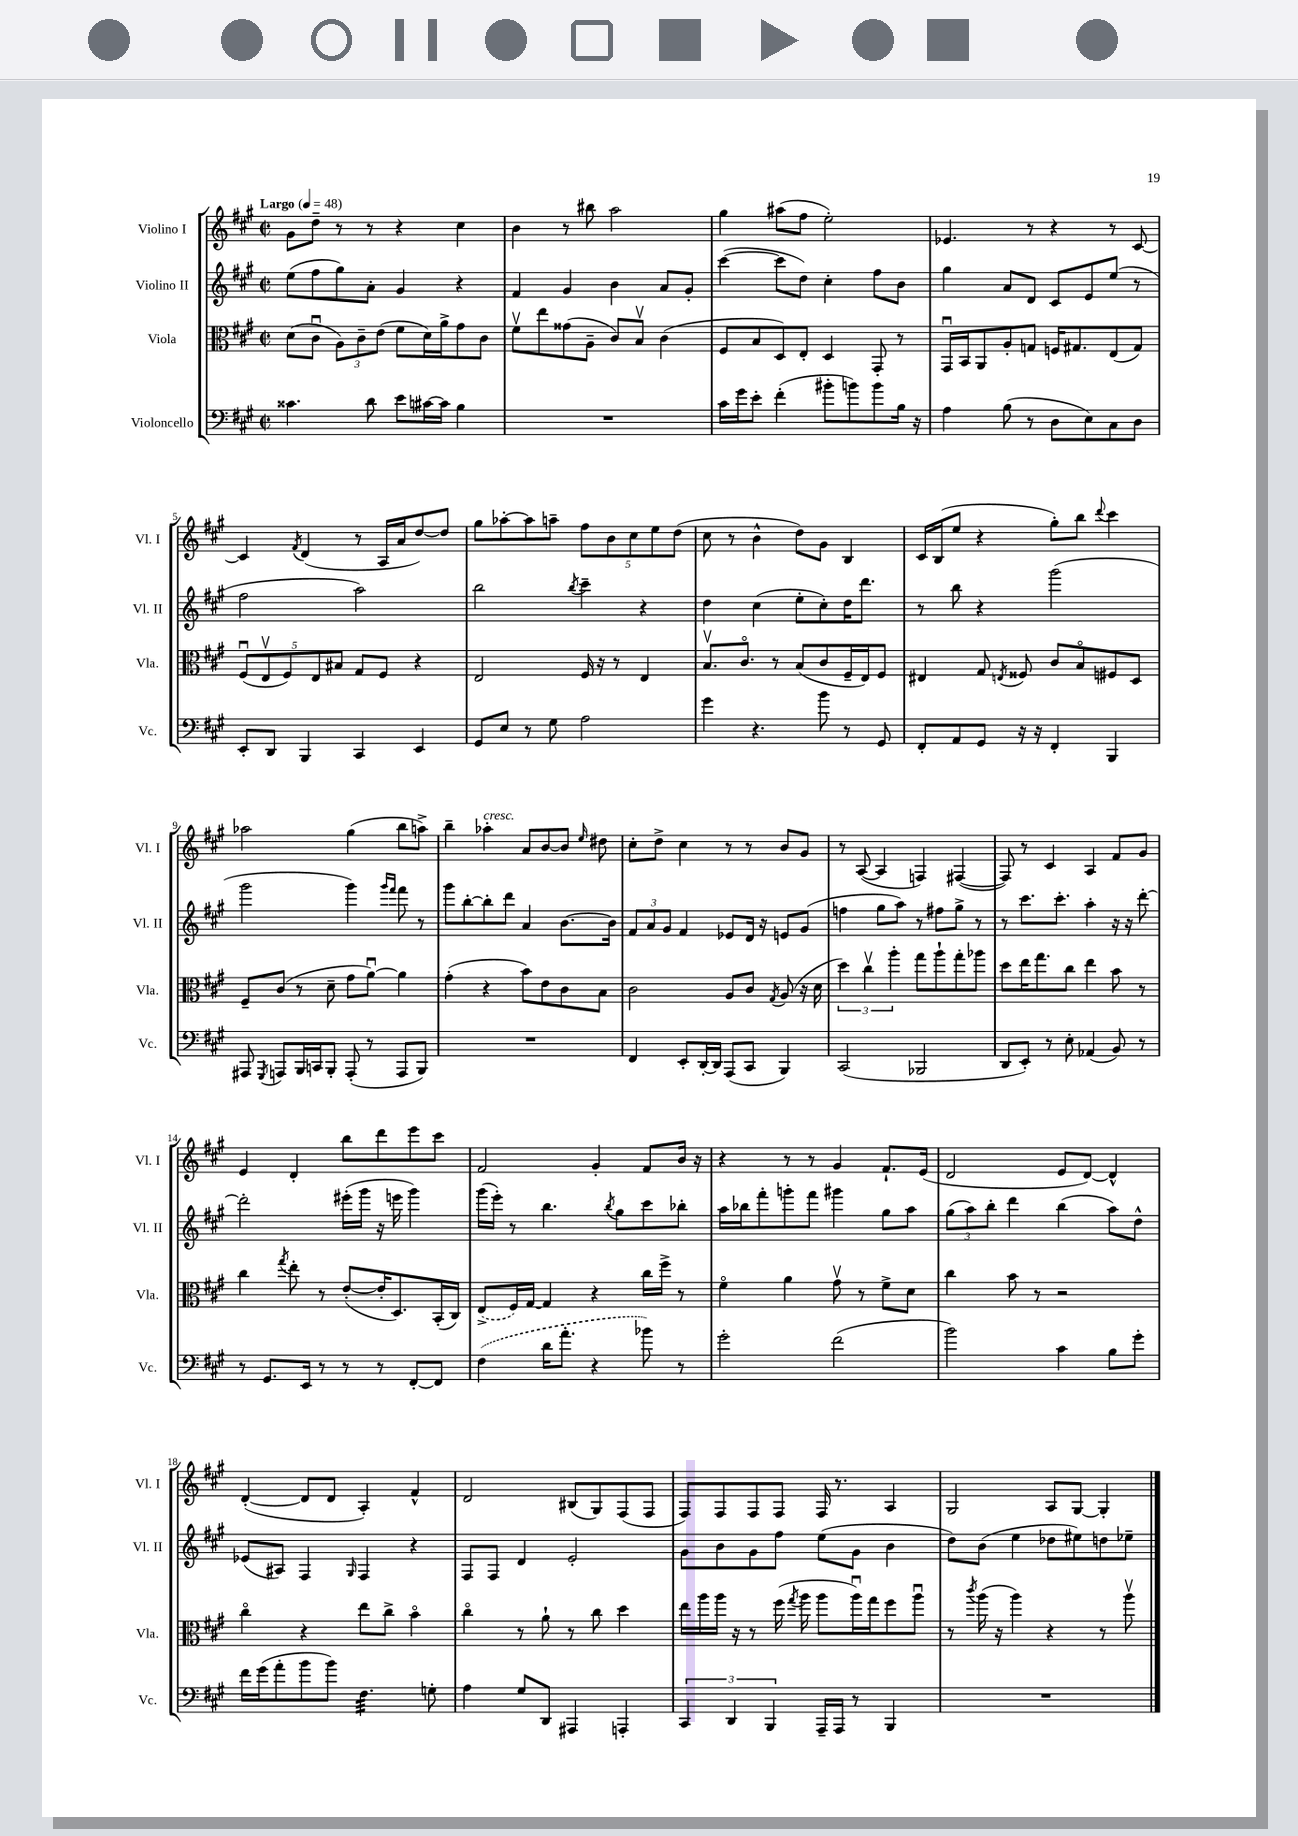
<<
\new StaffGroup <<
\new Staff = "s0" \with { instrumentName = "Violino I" shortInstrumentName = "Vl. I" } {
    \clef treble \key a \major \defaultTimeSignature \time 2/2 \tempo "Largo" 4 = 48
    \autoBeamOff gis'8[ d''8]-- r8 r8 r4 cis''4 |
    b'4 r8 bis''8 a''2 |
    gis''4 ais''8[( fis''8] e''2-.) |
    ees'4. r8 r4 r8 cis'8~ |
    cis'4 \acciaccatura { fis'8 } d'4( r8 a16[ a'16 d''8~) d''8] |
    gis''8[ aes''8~-. aes''8 a''8]-- \tuplet 5/4 { fis''8[ b'8 cis''8 e''8 d''8]( } |
    cis''8 r8 b'4-^ d''8[) gis'8] b4 |
    cis'16[ b16( e''8] r4 gis''8[-.) b''8] \appoggiatura { d'''8 } cis'''4 |
    aes''2 gis''4( b''8[ a''8]->) |
    b''4-- aes''4-.^\markup { \italic "cresc." } a'8[ b'8~ b'8] \grace { e''16 } dis''8 |
    cis''8[-. d''8]-> cis''4 r8 r8 b'8[ gis'8] |
    r8 a8~( a4 f4) fis4~( |
    fis8) r8 cis'4 a4 fis'8[ gis'8] |
    e'4 d'4-. b''8[ d'''8 e'''8 cis'''8] |
    fis'2 gis'4-. fis'8[ b'16] r16 |
    r4 r8 r8 gis'4 fis'8.[-! e'16]( |
    d'2 e'8[ d'8]~) d'4-^ |
    d'4~-.( d'8[ d'8] a4-.) fis'4-^ |
    d'2 bis8[( gis8) fis8( fis8] |
    fis8[) fis8 fis8 fis8] fis16 r8. a4 |
    gis2 a8[ gis8]~ gis4-. \bar "|." |
}
\new Staff = "s1" \with { instrumentName = "Violino II" shortInstrumentName = "Vl. II" } {
    \clef treble \key a \major \defaultTimeSignature \time 2/2
    \autoBeamOff e''8[( fis''8 gis''8) a'8]-. gis'4 r4 |
    fis'4 gis'4 b'4 a'8[ gis'8]-. |
    cis'''4~( cis'''8[ d''8]) cis''4-. fis''8[ b'8] |
    gis''4 a'8[ d'8] cis'8[ e'8 e''8]( r8 |
    fis''2 a''2) |
    b''2 \acciaccatura { b''8 } cis'''4-- r4 |
    d''4 cis''4( e''8[-. cis''8-.) d''16 d'''8.] |
    r8 b''8 r4 gis'''2( |
    gis'''2 gis'''4) \grace { gis'''16[ fis'''16] } fis'''8 r8 |
    gis'''8[ b''8~-. b''8-. d'''8] a'4 b'8.[~ b'16] |
    \tuplet 3/2 { fis'8[ a'8 gis'8] } fis'4 ees'8[ d'16] r16 e'8[ gis'8]( |
    f''4 gis''8[ a''8]) r8 fis''8[ gis''8]-> r8 |
    r8 cis'''8.[ cis'''8.]-. a''4-. r16 r16 d'''8~-. |
    d'''2-. eis'''16[-.( gis'''16] r16 e'''16 gis'''4) |
    gis'''16[( e'''16]-.) r8 b''4. \acciaccatura { b''8 } gis''8[ cis'''8 bes''8]-. |
    a''16[ bes''16 fis'''8-. g'''8-. fis'''8] gis'''4 gis''8[ a''8] |
    \tuplet 3/2 { gis''8[( a''8) b''8]-. } d'''4 b''4( a''8[) d''8]-^ |
    ees'8[( ais8]) fis4 \grace { gis16 } fis4 r4 |
    fis8[ fis8] d'4 e'2-. |
    gis'8[ b'8 gis'8 fis''8] e''8[( gis'8] b'4 |
    d''8[) b'8]( e''4 des''8[ eis''8) d''8 ees''8]-- \bar "|." |
}
\new Staff = "s2" \with { instrumentName = "Viola" shortInstrumentName = "Vla." } {
    \clef alto \key a \major \defaultTimeSignature \time 2/2
    \autoBeamOff d'8[( cis'8]\downbow \tuplet 3/2 { a8[) cis'8-- e'8]( } fis'8[ d'16) a'16-> gis'8 cis'8] |
    fis'8[\upbow e''8 gisis'8( a8]-- cis'8[) b8]\upbow cis'4( |
    fis8[ b8 d8) e8]-. d4 gis,8-. r8 |
    gis,16[\downbow b,16 a,8 a8-. g8] f16[ gis8. e8( gis8]) |
    \tuplet 5/4 { fis8[\downbow( e8\upbow fis8) e8 bis8] } gis8[ fis8] r4 |
    e2 fis16 r16 r8 e4 |
    b8.[\upbow cis'8.]\flageolet r8 b8[( cis'8 fis16-- e16) fis8] |
    eis4 gis8 \acciaccatura { e8 } fisis8 cis'8[ b8\flageolet fis8 d8] |
    fis8[-- cis'8]( r8 d'8-- gis'8[ a'8]~\downbow) a'4 |
    gis'4-.( r4 b'8[) e'8 cis'8 b8] |
    cis'2 a8[ cis'8] \acciaccatura { gis8 } a8( r16 d'16 |
    \tuplet 3/2 { d''4) cis''4\upbow a''4-. } gis''8[ a''8-! gis''8-. aes''8] |
    d''8[ e''16 gis''8. cis''8] e''4 b'8 r8 |
    cis''4 \acciaccatura { gis''8 } e''8-. r8 e'8[~-.( e'16-. d8.) b,16-.( cis16]) |
    \once \slurDashed e8[->( fis16) gis16]~ gis4 r4 cis''16[ fis''16]-> r8 |
    fis'4\flageolet a'4 gis'8\upbow r8 fis'8[-> d'8] |
    cis''4 b'8 r8 r2 |
    cis''4\flageolet r4 e''8[ cis''8]-> b'4\flageolet |
    cis''4\flageolet r8 a'8-! r8 cis''8 d''4 |
    e''16[ a''16 a''16] r16 r8 fis''16( \acciaccatura { gis''8 } a''16 a''8[ a''16\downbow) gis''16 fis''8 a''8]\downbow |
    r8 \acciaccatura { cis'''8 } a''16( r16 a''4) r4 r8 a''8\upbow \bar "|." |
}
\new Staff = "s3" \with { instrumentName = "Violoncello" shortInstrumentName = "Vc." } {
    \clef bass \key a \major \defaultTimeSignature \time 2/2
    \autoBeamOff cisis'4. d'8 e'8[ cis'16~ cis'16] b4 |
    R1 |
    cis'16[ gis'16 e'8]-. fis'4-.( bis'8[-. b'8) b'8 b16] r16 |
    a4 b8( r8 d8[ e8) cis8 d8] |
    e,8[-. d,8] b,,4 cis,4 e,4 |
    gis,8[ e8] r8 gis8 a2 |
    gis'4 r4. b'8 r8 gis,8 |
    fis,8[-. a,8 gis,8] r16 r16 fis,4-. b,,4 |
    ais,,8 \acciaccatura { gis,,8 } a,,8[ b,,16 c,16 b,,8]-. a,,8-.( r8 a,,8[ b,,8]) |
    R1 |
    fis,4 e,8[-. d,16~-. d,16] a,,8[( cis,8] b,,4) |
    cis,2( bes,,2 |
    d,8[ e,8]-.) r8 e8-. aes,4( b,8) r8 |
    r8 gis,8.[ e,16] r8 r8 r8 fis,8[~-. fis,8] |
    \once \slurDashed fis4( d'16[ a'8.]-. r4 bes'8) r8 |
    gis'2-. fis'2( |
    b'2) cis'4 b8[ gis'8]-. |
    fis'16[ gis'16( a'8-. b'8 b'8]) fis4.:32 g8-. |
    a4 gis8[ d,8] ais,,4 a,,4-. |
    \tuplet 3/2 { cis,4 d,4 b,,4 } a,,16[-- a,,16] r8 b,,4 |
    R1 \bar "|." |
}
>>
>>
